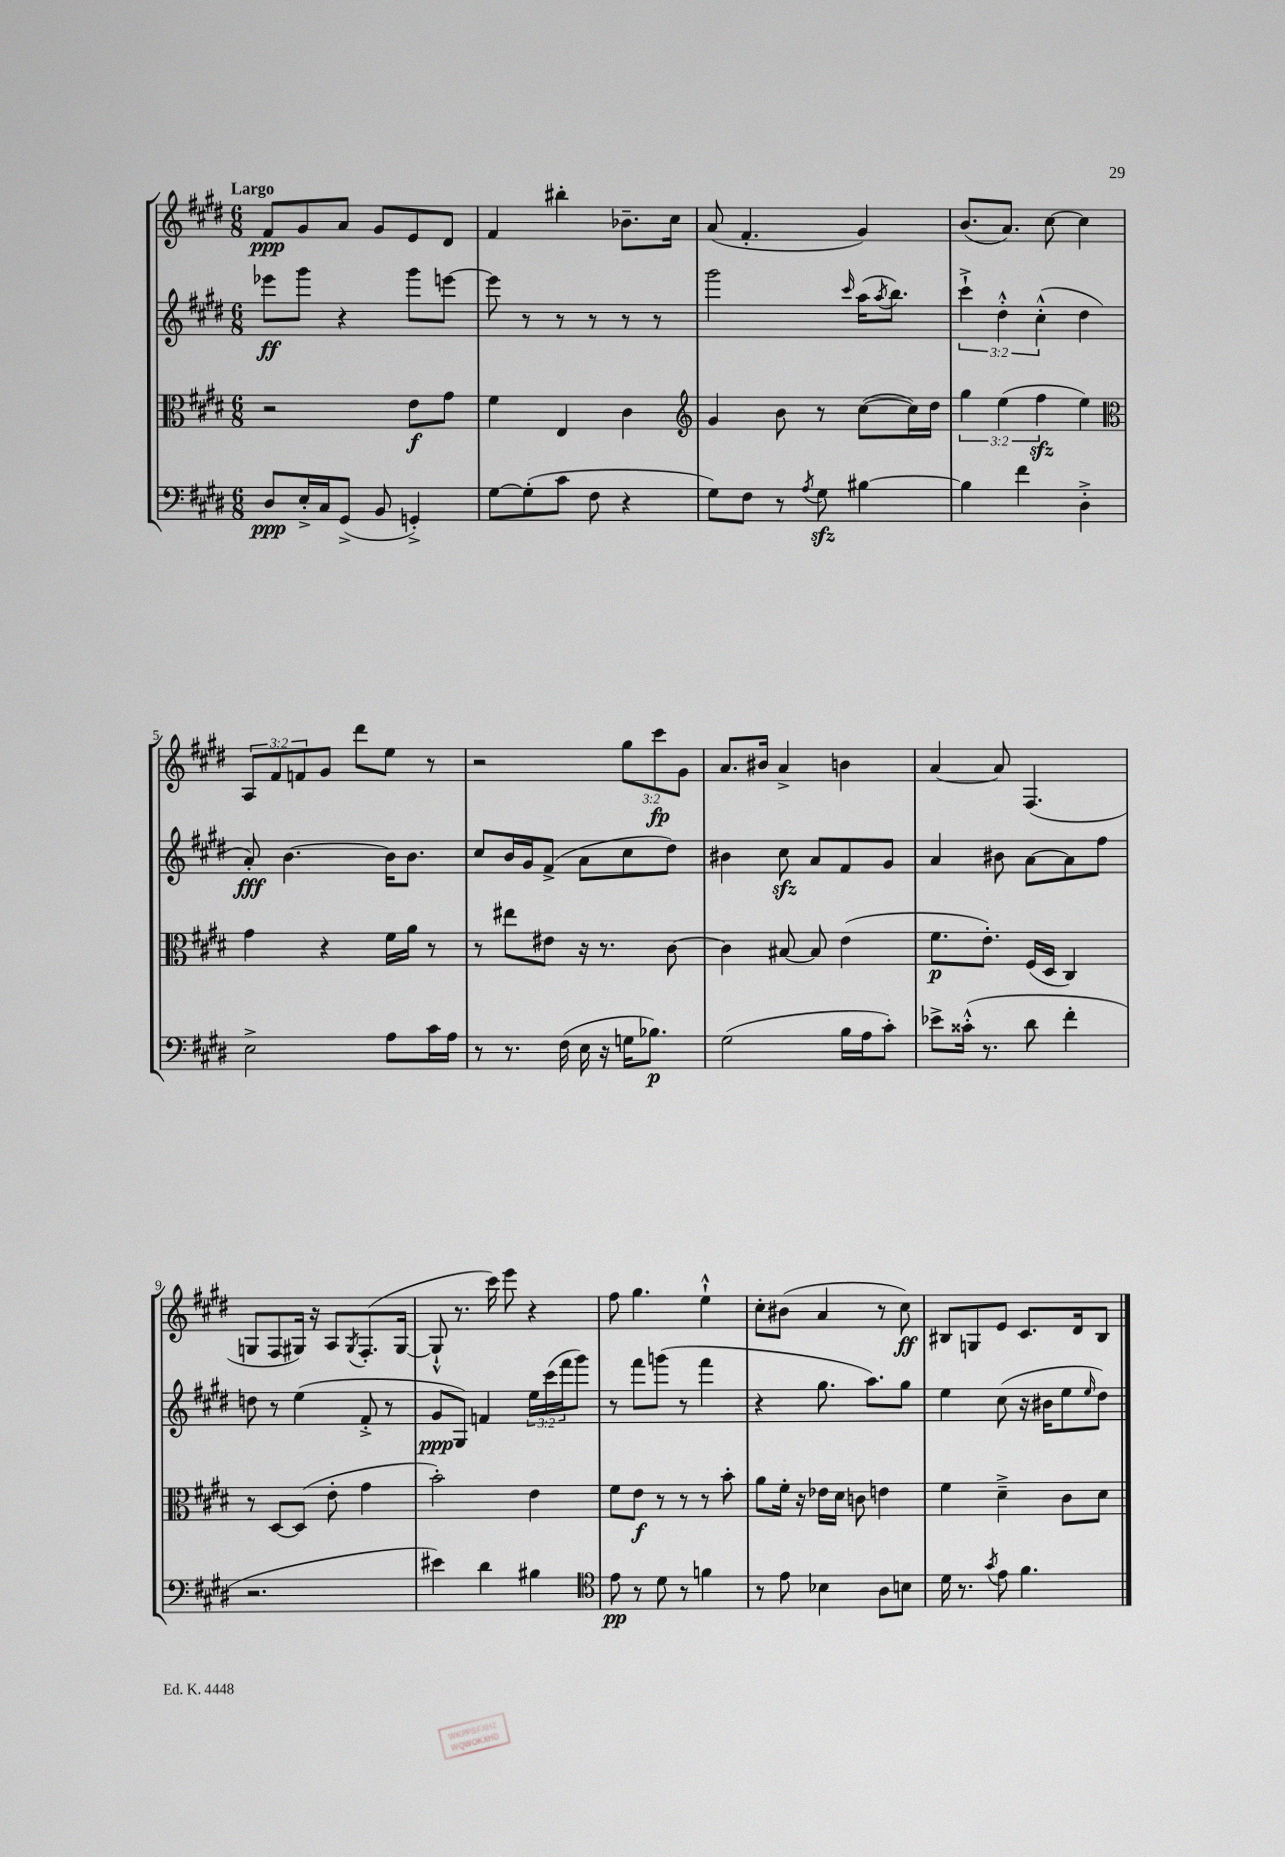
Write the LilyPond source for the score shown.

<<
\new StaffGroup <<
\new Staff = "s0" {
    \clef treble \key e \major \numericTimeSignature \time 6/8 \override Staff.TupletNumber.text = #tuplet-number::calc-fraction-text \tempo "Largo"
    fis'8\ppp gis'8 a'8 gis'8 e'8 dis'8 |
    fis'4 bis''4-. bes'8.-- cis''16 |
    a'8( fis'4.-. gis'4) |
    b'8.( a'8.) cis''8~ cis''4 |
    \tuplet 3/2 { a8 fis'8 f'8 } gis'8 dis'''8 e''8 r8 |
    r2 \tuplet 3/2 { gis''8 cis'''8\fp gis'8 } |
    a'8. bis'16 a'4-> b'4 |
    a'4~ a'8 fis4.( |
    g8 fis8 gis16) r16 a8 \acciaccatura { gis8 } fis8.-.( gis16~ |
    gis8-!-^ r8. cis'''16) e'''8 r4 |
    fis''8 gis''4. e''4-!-^ |
    cis''8-. bis'8( a'4 r8 cis''8\ff) |
    bis8 g8 e'8 cis'8. dis'16 bis8 \bar "|." |
}
\new Staff = "s1" {
    \clef treble \key e \major \numericTimeSignature \time 6/8 \override Staff.TupletNumber.text = #tuplet-number::calc-fraction-text
    ees'''8\ff gis'''8 r4 gis'''8 e'''8~ |
    e'''8 r8 r8 r8 r8 r8 |
    gis'''2 \grace { cis'''16 } a''16( \acciaccatura { a''8 } b''8.) |
    \tuplet 3/2 { cis'''4-!-> dis''4-.-^ cis''4-.-^( } dis''4 |
    a'8-.\fff) b'4.~ b'16 b'8. |
    cis''8 b'16 gis'16 fis'8->( a'8 cis''8 dis''8) |
    bis'4 cis''8\sfz a'8 fis'8 gis'8 |
    a'4 bis'8 a'8~ a'8 fis''8 |
    d''8 r8 e''4( fis'8-.-> r8 |
    gis'8\ppp gis8) f'4 \tuplet 3/2 { e''16 cis'''16( fis'''16 } gis'''8) |
    r8 fis'''8 g'''8( r8 fis'''4 |
    r4 gis''8. a''8.) gis''8 |
    e''4 cis''8( r16 bis'16 e''8 \grace { e''16 } dis''8) \bar "|." |
}
\new Staff = "s2" {
    \clef alto \key e \major \numericTimeSignature \time 6/8 \override Staff.TupletNumber.text = #tuplet-number::calc-fraction-text
    r2 e'8\f gis'8 |
    fis'4 e4 cis'4 |
    \clef treble gis'4 b'8 r8 cis''8~( cis''16) dis''16 |
    \tuplet 3/2 { gis''4 e''4( fis''4\sfz } e''4) |
    \clef alto gis'4 r4 fis'16 a'16 r8 |
    r8 eis''8 eis'8 r16 r8. cis'8~ |
    cis'4 bis8~ bis8 e'4( |
    fis'8.\p e'8.-.) fis16( dis16 cis4) |
    r8 dis8~ dis8( e'8-. gis'4 |
    b'2-.) e'4 |
    fis'8 e'8\f r8 r8 r8 b'8-. |
    a'8 fis'16-. r16 ees'16 dis'16 c'8 e'4 |
    fis'4 dis'4---> cis'8 dis'8 \bar "|." |
}
\new Staff = "s3" {
    \clef bass \key e \major \numericTimeSignature \time 6/8
    dis8\ppp e16-.-> cis16 gis,8->( b,8 g,4-.->) |
    gis8~ gis8-.( cis'8 fis8 r4 |
    gis8) fis8 r8 \acciaccatura { a8 } gis8\sfz bis4~ |
    bis4 fis'4 dis4-.-> |
    e2-> a8 cis'16 a16 |
    r8 r8. fis16( e16 r16 g16 bes8.\p) |
    gis2( b16 a16 cis'8-.) |
    ees'8-> cisis'16-.-^( r8. dis'8 fis'4-. |
    r2. |
    eis'4) dis'4 bis4 |
    \clef tenor e'8\pp r8 dis'8 r8 f'4 |
    r8 e'8 bes4 a8 b8 |
    dis'16 r8. \acciaccatura { gis'8 } e'8 fis'4. \bar "|." |
}
>>
>>
